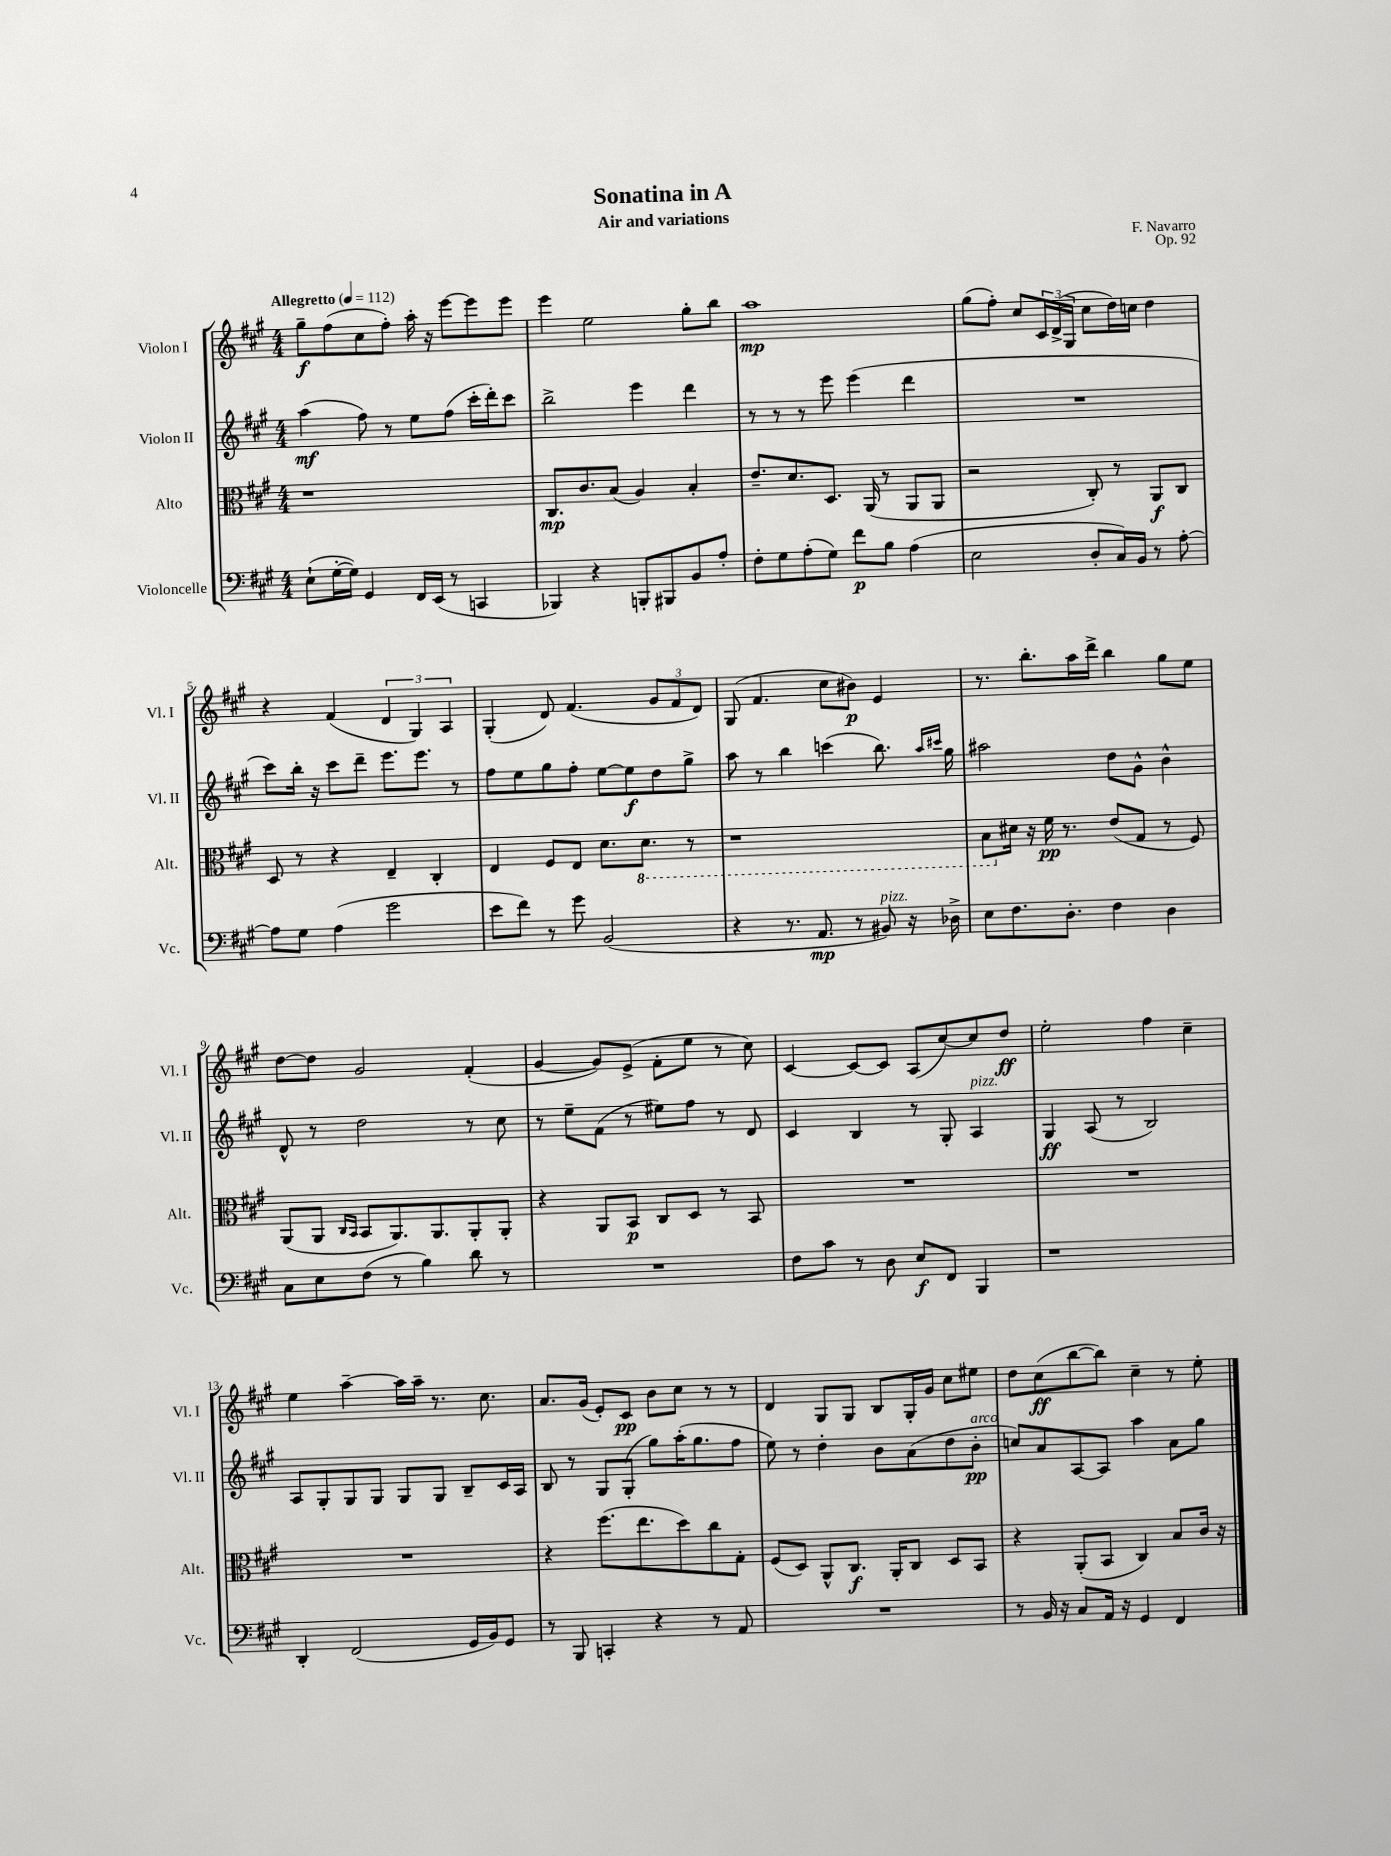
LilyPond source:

\header { title = "Sonatina in A" composer = "F. Navarro" subtitle = "Air and variations" opus = "Op. 92" }
<<
\new StaffGroup <<
\new Staff = "s0" \with { instrumentName = "Violon I" shortInstrumentName = "Vl. I" } {
    \clef treble \key a \major \numericTimeSignature \time 4/4 \tempo "Allegretto" 4 = 112
    gis''8--\f fis''8( cis''8 fis''8-.) a''16-. r16 e'''8~ e'''8 e'''8 |
    e'''4 e''2 gis''8-. b''8 |
    a''1\mp |
    gis''8( fis''8-.) cis''8 \tuplet 3/2 { cis'16 d'16->( gis16 } cis''8 d''16) c''16 d''4 |
    r4 fis'4( \tuplet 3/2 { d'4 gis4) a4 } |
    gis4-.( d'8) fis'4.( \tuplet 3/2 { gis'8 fis'8 d'8) } |
    gis8( fis'4. cis''8 bis'8\p) e'4 |
    r8. b''8.-. a''16 d'''16-> b''4 gis''8 e''8 |
    d''8~ d''8 gis'2 fis'4-.( |
    gis'4~ gis'8) e'8->( fis'8-. e''8 r8 cis''8) |
    cis'4~ cis'8~ cis'8 a8( cis''8~) cis''8 d''8\ff |
    e''2-. fis''4 cis''4-- |
    e''4 a''4~-- a''16 a''16-- r8. cis''8. |
    a'8. gis'16( e'8-.) cis'8\pp b'8 cis''8 r8 r8 |
    d'4 gis8 gis8 b8 gis16-. gis'16 cis''8 eis''8 |
    d''8 cis''8\ff( b''8~ b''8) cis''4-- r8 e''8-. \bar "|." |
}
\new Staff = "s1" \with { instrumentName = "Violon II" shortInstrumentName = "Vl. II" } {
    \clef treble \key a \major \numericTimeSignature \time 4/4
    a''4\mf( fis''8) r8 e''8 fis''8( cis'''16-. d'''16-.) cis'''8 |
    b''2-> e'''4 d'''4 |
    r8 r8 r8 e'''8 e'''4( d'''4 |
    R1 |
    cis'''8) b''16-. r16 cis'''8 d'''8-- e'''8. e'''8. r8 |
    fis''8 e''8 gis''8 fis''8-. e''8~ e''8\f d''8 gis''8-> |
    a''8 r8 b''4 c'''4( b''8.) \grace { a''16 cis'''16 } gis''16 |
    ais''2 d''8 gis'8-^ b'4-^ |
    d'8-^ r8 d''2 r8 cis''8 |
    r8 e''8-- fis'8( r8 eis''8) fis''8 r8 d'8 |
    cis'4 b4 r8 gis8-. a4^\markup { \italic "pizz." } |
    gis4\ff a8( r8 b2) |
    a8 gis8-. gis8 gis8 gis8 gis8 b8-- cis'16 a16 |
    b8 r8 gis8 gis8-.( gis''8) a''16-.( gis''8. fis''8 |
    e''8) r8 d''4-. b'8 a'8( d''8 b'8-.\pp^\markup { \italic "arco" } |
    c''8) a'8 a8~ a8 a''4 a'8 gis''8 \bar "|." |
}
\new Staff = "s2" \with { instrumentName = "Alto" shortInstrumentName = "Alt." } {
    \clef alto \key a \major \numericTimeSignature \time 4/4
    r1 |
    cis8.\mp cis'8. b8( a4) b4-. |
    e'8.-- d'8. d8. a,16( r8 a,8 a,8 |
    r2 cis8-.) r8 a,8\f cis8 |
    d8 r8 r4 e4-- cis4-. |
    e4 fis8 e8 d'8. \ottava #-1 d8. r8 |
    r1 |
    b,8 \ottava #0 dis'16 r16 fis'16\pp r8. e'8( gis8 r8 fis8) |
    a,8( a,8 \grace { cis16 b,16 } b,8 a,8.) a,8. a,8-. a,8-. |
    r4 a,8 b,8\p cis8 d8 r8 b,8 |
    R1 |
    R1 |
    R1 |
    r4 fis''8.( e''8. d''8) cis''8 gis8-. |
    fis8( d8) a,8-^ cis8.\f a,16-. cis8 d8 b,8 |
    r4 a,8-.( b,8 cis4) b8 cis'16 r16 \bar "|." |
}
\new Staff = "s3" \with { instrumentName = "Violoncelle" shortInstrumentName = "Vc." } {
    \clef bass \key a \major \numericTimeSignature \time 4/4
    e8-!( gis16~-. gis16) gis,4 fis,16 e,16( r8 c,4 |
    bes,,4) r4 b,,8-. bis,,8 b,8 a8-. |
    fis8-. gis8 a8-.( gis8) fis'8\p b8 a4( |
    e2 d8-. cis16) b,16 r8 a8~-. |
    a8 gis8 a4( gis'2 |
    e'8 fis'8) r8 gis'8 b,2( |
    r4 r8. a,8.\mp r8 bis,8^\markup { \italic "pizz." }) r16 des16-> |
    e8 fis8. d8.-. fis4 d4 |
    cis8 e8 fis8( r8 b4) d'8 r8 |
    R1 |
    fis8 cis'8 r8 d8 e8\f fis,8 b,,4 |
    r1 |
    d,4-. fis,2( gis,16 b,16) gis,8 |
    r8 b,,8 c,4-. r4 r8 a,8 |
    R1 |
    r8 b,16 r16 cis8 a,16 r16 gis,4 fis,4 \bar "|." |
}
>>
>>
